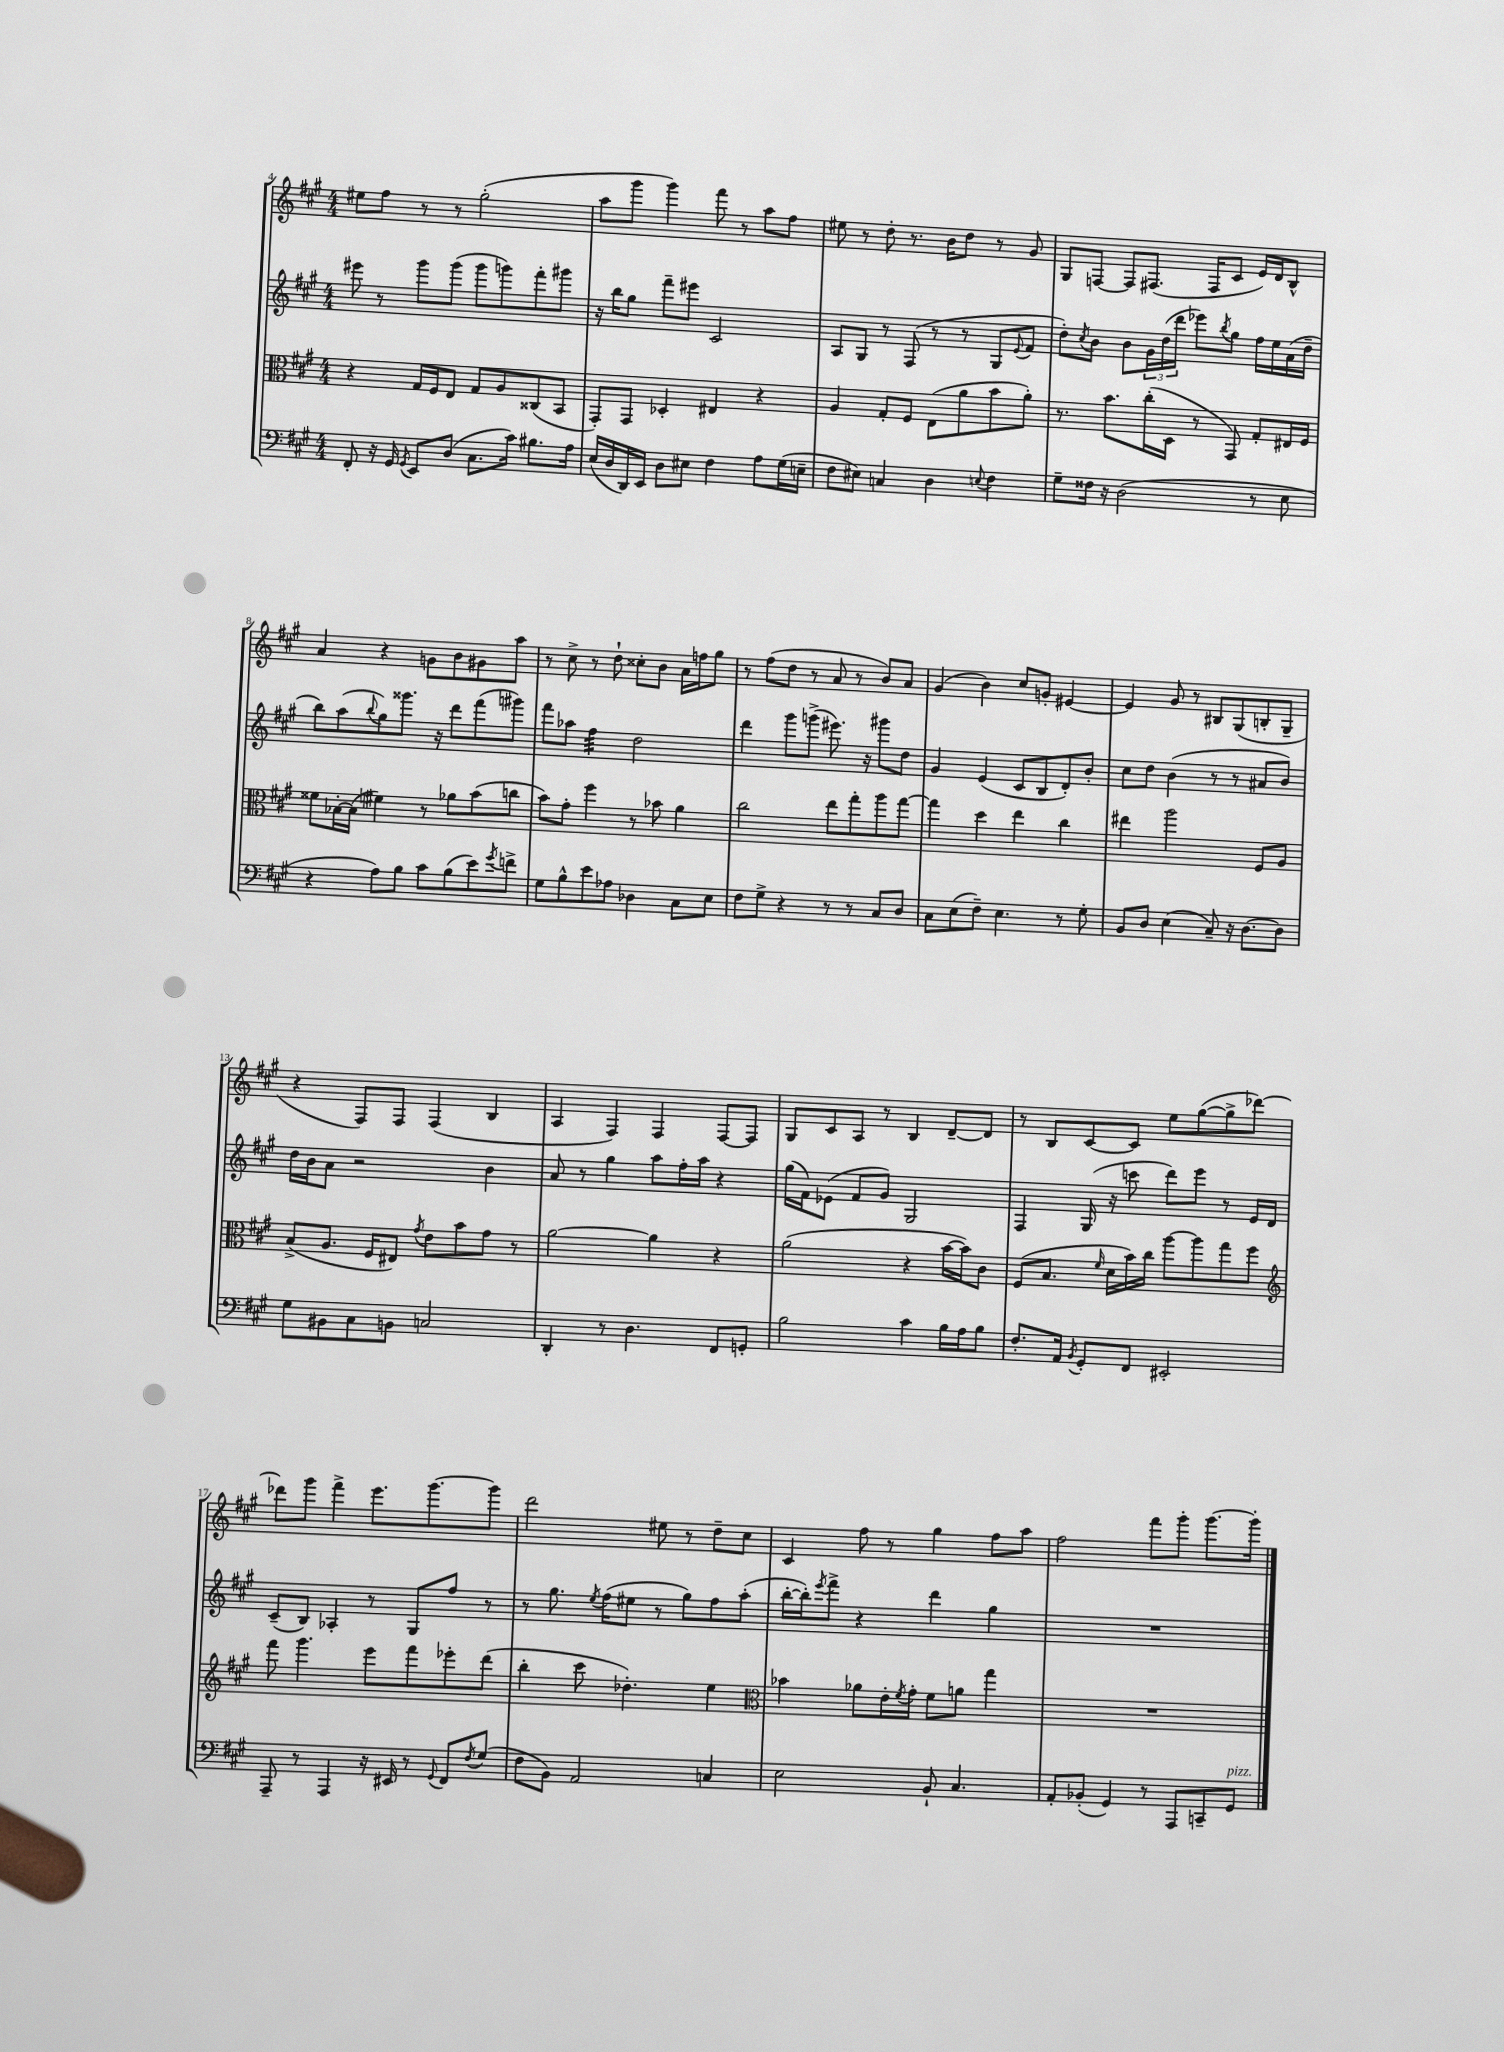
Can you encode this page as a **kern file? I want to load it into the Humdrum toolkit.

**kern	**kern	**kern	**kern
*part4	*part3	*part2	*part1
*staff4	*staff3	*staff2	*staff1
*clefF4	*clefC3	*clefG2	*clefG2
*k[f#c#g#]	*k[f#c#g#]	*k[f#c#g#]	*k[f#c#g#]
*M4/4	*M4/4	*M4/4	*M4/4
=4	=4	=4	=4
8FF#'/	4r	8eee#X\	8ee#X\L
16r	.	8r	8ff#\J
16GG#/	.	.	.
8qGG#/	.	.	.
8EE/L	16G#/LL	8ggg#\L	8r
.	16F#/J	.	.
(8D/J	8E/J	(8ggg#\J	8r
8.C#\L	8G#/L	8ggg#\L	(2gg#'\
.	8A/	8gggn\)	.
16c#\Jk)	.	.	.
8.B#X\L	(8C##X/	8fff#'\	.
.	8BB/J	8ggg#X\J	.
16A\Jk	.	.	.
=5	=5	=5	=5
(16E/LL	8GG#'/L)	16r	8aa\L
16D/	.	16bb\KL	.
16DD/)	8GG#/J	8gg#\J	8ggg#\J
16EE/JJ	.	.	.
8D\L	4D-X'/	8fff#~\L	4ggg#\)
8E#X\J	.	8eee#X\J	.
4F#\	4E#X/	2c#/	8fff#\
.	.	.	8r
8A\L	4r	.	8aa\L
(16G#\L	.	.	8ff#\J
16En~\JJ	.	.	.
=6	=6	=6	=6
8F#\L	4A/	8A/L	8ee#X\
8E#X\J)	.	8G#/J	8r
4Cn/	8G#'/L	8r	8dd'\
.	8F#/J	(8F#/	8.r
4D\	(8E\L	8r	.
.	.	.	16b\KL
.	8a\	8r	8dd\J
8qqEn/	.	.	.
4F#\	8b\	8G#/L	8r
.	.	8qqe/	.
.	8a'\J)	8f#/J	8g#/
=7	=7	=7	=7
8G#~\L	8.r	8dd'\L)	8G#/L
.	.	8qcc#/	.
16F##X\Jk	.	8b\J	[8Fn/J
16r	8.b\L	.	.
(2D\	.	8b\L	8F/L]
.	(16cc#'\L	24g#\L	(8.F#X/J
.	.	(24dd\	.
.	16D\JJ	.	.
.	.	24ddd\JJ	.
.	8r	8eee-X\L)	.
.	.	.	16F#/KL
.	.	8qbb/	.
.	8GG#/)	8gg#\J	8c#/J
8r	8G#'/L	16ff#\LL	16e/LL)
.	.	16ee\	16d/J
8E\	16E#X/L	(16a\	8B^^/J
.	16F#/JJ	16dd~\JJ	.
!!LO:LB:g=z
=8	=8	=8	=8
4r	8f##X\L	8bb\L)	4a/
.	[16B-X'\L	(8aa\	.
.	(16B-\JJ]	.	.
.	.	8qqbb/	.
8A\L)	4f#X\)	8gg#\)	4r
8B\J	.	8.ggg##X\J	.
8c#\L	8r	.	8gn\L
.	.	16r	.
(8B\	8a-X\L	8ddd\L	8b\
8e\)	(8b\	(8fff#\	8g#X\
8qg#/	.	.	.
8fn^\J	8ccn\J	8ggg#X\J)	8aa\J
=9	=9	=9	=9
8G#\L	8b\L)	8fff#\L	8r
8B^^\	8g#'\J	8aa-X\J	8cc#^\
*	*	*tremolo	*
8e\	4ff#\	32ff#\LLL	8r
.	.	32ff#\	.
.	.	32ff#\	.
.	.	32ff#\	.
8A-X\J	.	32ff#\	8dd`\
.	.	32ff#\	.
.	.	32ff#\	.
.	.	32ff#\JJJ	.
*	*	*Xtremolo	*
4D-X\	8r	2dd\	8cc##X'\L
.	8b-X\	.	8b\J
8C#\L	4a\	.	16a\LL
.	.	.	16ffn\J
8E\J	.	.	8gg#\J
=10	=10	=10	=10
8F#\L	2cc#\	4ddd\	8r
8G#^\J	.	.	(8ff#\L
4r	.	8ggg#\L	8dd\J
.	.	(8gggn^\J	8r
8r	8ee\L	8.eee#X\)	8a/
8r	8gg#'\	.	8r
.	.	16r	.
8C#/L	8aa\	8ggg#X\L	8b/L)
8D/J	[8gg#\J	8dd\J	8a/J
=11	=11	=11	=11
8C#\L	4gg#\]	4g#/	(4g#/
(8E\	.	.	.
8F#~\J)	4dd\	(4e/	4b\)
4.E\	.	.	.
.	4ee\	8c#/L	8cc#/L
.	.	8B/	8gn'/J
8r	4cc#\	8d'/)	[4e#X/
8G#'\	.	8b'/J	.
=12	=12	=12	=12
8BB/L	4ee#X\	8cc#\L	4e#/]
8D/J	.	8dd\J	.
(4E\	2aa\	(4b\	8g#/
.	.	.	8r
8C#~/)	.	8r	8B#X/L
16r	.	8r	(8G#/
[8.D\L	.	.	.
.	8F#/L	8a#X/L	8Bn'/
8D\J]	8A/J	8b/J)	8G#~/J
!!LO:LB:g=z
=13	=13	=13	=13
8G#\L	(8B^/L	16dd\LL	4r
.	.	16b\J	.
8BB#X\	8.A/J	8a\J	.
8C#\	.	2r	8F#/L)
.	16F#/KL	.	.
8BBn\J	8E#X/J)	.	8F#/J
.	8qg#/	.	.
2Cn/	8e\L	.	(4F#/
.	8b\	.	.
.	8g#\J	4b\	4B/
.	8r	.	.
=14	=14	=14	=14
4DD'/	[2a\	8a/	4A/
.	.	8r	.
8r	.	4gg#\	4F#/)
4.D\	.	.	.
.	4a\]	8aa\L	4F#/
.	.	16ff#'\L	.
.	.	16aa\JJ	.
8FF#/L	4r	4r	[8F#/L
8GGn'/J	.	.	8F#/J]
=15	=15	=15	=15
2B\	(2a\	(16gg#\LL	8G#/L
.	.	16f#\J)	.
.	.	(8e-X\J	8c#/
.	.	8f#/L	8A/J
.	.	8g#/J)	8r
4c#\	4r	2G#/	4B/
16B\LL	[16b\LL	.	[8d~/L
16A\J	16b\J])	.	.
8B\J	8c#\J	.	8d/J]
=16	=16	=16	=16
8.F#'/L	(8F#/L	4F#/	8r
.	8.B/J	.	8B/L
16AA/Jk	.	.	.
8qBB/	.	.	.
8GG#'/L	.	(16G#/	[8c#/
.	16qqf#/	.	.
.	16d\LL	16r	.
8FF#/J	16b\)	8cccn\	8c#/J]
.	16cc#\JJ	.	.
2EE#X'/	[8aa\L	8ddd\L)	8ee\L
.	8aa\]	8eee\J	([8gg#\
.	8gg#\	8r	8gg#^\]
.	8ff#\J	16e/LL	[8ddd-X\J)
.	.	16d/JJ	.
!!LO:LB:g=z
=17	=17	=17	=17
*	*clefG2	*	*
8AAA~/	8fff#\	(8c#~/L	8ddd-X\L]
8r	4.ggg#\	8B/J)	8ggg#\J
4AAA/	.	4A-X'/	4fff#^\
16r	8eee\L	8r	8.eee\L
16EE#X/	.	.	.
8r	8fff#\	8G#/L	.
.	.	.	[8.ggg#\
8qqGG#/	.	.	.
8FF#/L	8eee-X'\	8ff#/J	.
8qF#/	.	.	.
(8G#/J	(8ddd\J	8r	8ggg#\J]
=18	=18	=18	=18
8F#\L	4bb'\	8r	2ddd\
8BB\J)	.	8.gg#\	.
2AA/	8ccc#\	.	.
.	.	8qee/	.
.	.	(16ff#\KL	.
.	4.dd-X'\)	8ee#X\J	.
.	.	8r	8ee#X\
.	.	8gg#\L)	8r
4Cn/	4ee\	8ff#\	8dd~\L
.	.	(8aa'\J	8cc#\J
=19	=19	=19	=19
*	*clefC3	*	*
2E\	4b-X\	[16bb'\LL	4c#/
.	.	16bb'\J])	.
.	.	8qeee/	.
.	.	8fff#^\J	.
.	8a-X\L	4r	8ff#\
.	16e'\L	.	8r
.	8qf#/	.	.
.	16g#'\JJ	.	.
8BB`/	8f#\L	4ddd\	4gg#\
4.C#/	8an\J	.	.
.	4gg#\	4gg#\	8ff#\L
.	.	.	8aa\J
=20	=20	=20	=20
8AA'/L	1r	1r	2ff#\
(8BB-X'/J	.	.	.
4GG#/)	.	.	.
8r	.	.	8fff#\L
8AAA/L	.	.	8ggg#'\J
8CCn~/	.	.	[8.ggg#\L
!LO:TX:a:i:t=pizz.	!	!	!
8GG#/J	.	.	.
.	.	.	16ggg#'\Jk]
==	==	==	==
*-	*-	*-	*-
